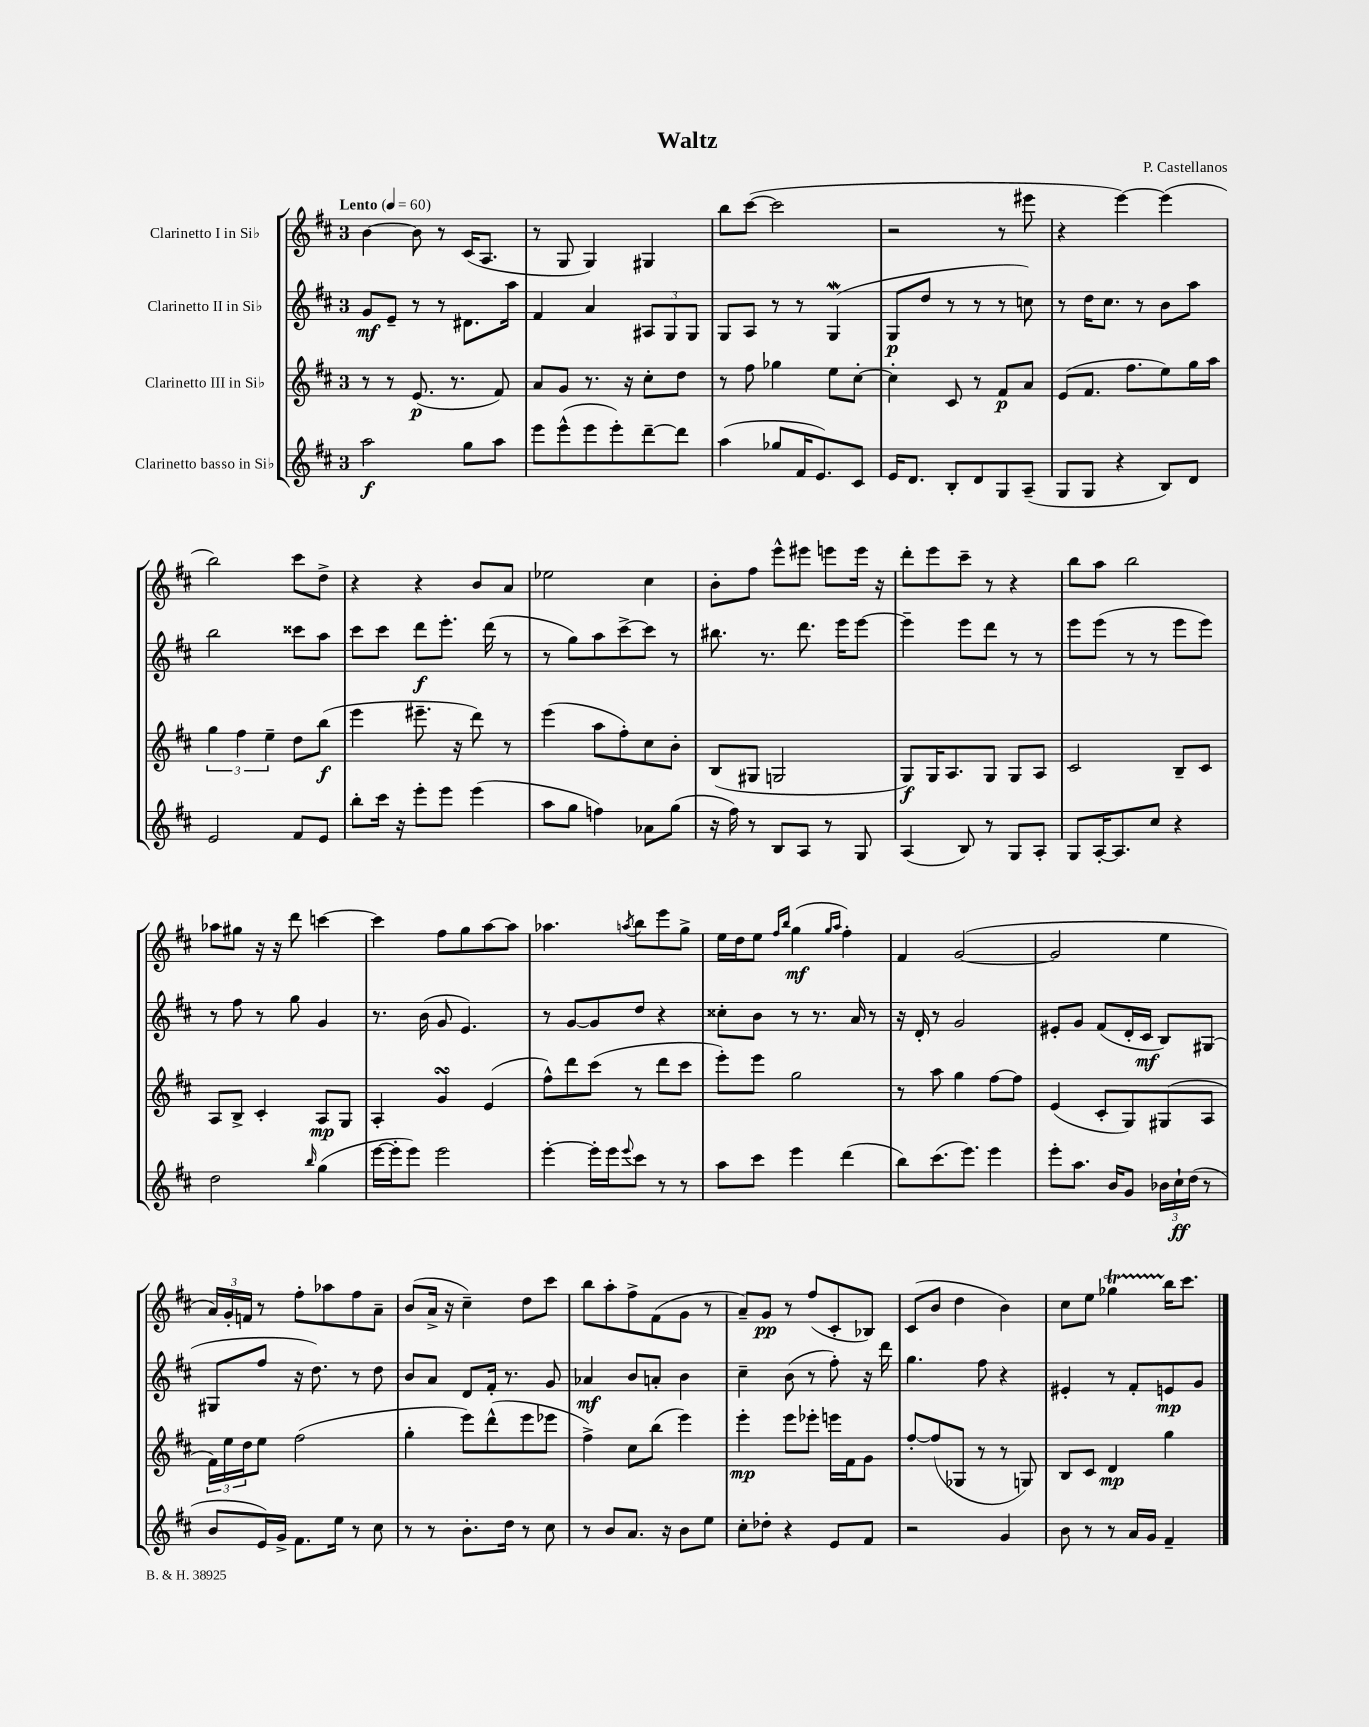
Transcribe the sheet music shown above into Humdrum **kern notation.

**kern	**kern	**kern	**kern
*staff4	*staff3	*staff2	*staff1
*clefG2	*clefG2	*clefG2	*clefG2
*k[f#c#]	*k[f#c#]	*k[f#c#]	*k[f#c#]
*M3/4	*M3/4	*M3/4	*M3/4
*MM60	*MM60	*MM60	*MM60
2aa	8r	8g	[4b
.	8r	8e~	.
.	(8.e	8r	8b]
.	.	8r	8r
.	8.r	.	.
8gg	.	8.d#	(16c#
.	.	.	8.A
8aa	8f#)	.	.
.	.	16aa	.
=	=	=	=
8eee	8a	4f#	8r
(8eee^^	8g	.	8G
8eee	8.r	4a	4G)
8eee')	.	.	.
.	16r	.	.
[8ddd~	8cc#'	12A#	4G#
.	.	12G	.
8ddd]	8dd	.	.
.	.	12G	.
=	=	=	=
(4aa	8r	8G	8bb
.	8ff#	8A	([8ccc#
8gg-	4gg-	8r	2ccc#]
16f#	.	8r	.
8.e)	.	.	.
.	8ee	(4G	.
8c#	[8cc#'	.	.
=	=	=	=
16e	4cc#']	8G	2r
8.d	.	.	.
.	.	8dd	.
8B'	8c#	8r	.
8d	8r	8r	.
8G	8f#	8r	8r
(8A~	8a	8cc)	8eee#
=	=	=	=
8G	(8e	8r	4r
8G	8.f#	16dd	.
.	.	8.cc#	.
4r	.	.	[4eee)
.	8.ff#	.	.
.	.	8r	.
8B)	8ee)	8b	(4eee]
8d	16gg	8aa	.
.	16aa	.	.
=	=	=	=
2e	6gg	2bb	2bb)
.	6ff#	.	.
.	6ee~	.	.
8f#	8dd	8ccc##	8ccc#
8e	(8bb	8aa	8dd^
=	=	=	=
8bb'	4eee	8ccc#	4r
16ccc#	.	8ccc#	.
16r	.	.	.
8eee'	8.eee#~	8ddd	4r
8eee	.	8.eee'	.
.	16r	.	.
(4eee	8ddd)	.	8b
.	.	(16ddd	.
.	8r	8r	8a
=	=	=	=
8aa	(4eee	8r	2ee-
8gg	.	8gg)	.
4ff)	8aa	8aa	.
.	8ff#')	[8ccc#^	.
8a-	8cc#	8ccc#]	4cc#
(8gg	8b'	8r	.
=	=	=	=
16r	(8B	8.bb#	8b'
16ff#)	.	.	.
8r	8G#	.	8ff#
.	.	8.r	.
8B	2G	.	8eee^^
8A	.	8.ddd	8eee#
8r	.	.	8eee
.	.	16eee	.
8G	.	[8eee	16eee
.	.	.	16r
=	=	=	=
(4A	8G)	4eee~]	8ddd'
.	16G	.	8eee
.	8.A	.	.
8B)	.	8eee	8ccc#~
8r	8G	8ddd	8r
8G	8G	8r	4r
8A'	8A	8r	.
=	=	=	=
8G	2c#	8eee	8bb
[16A'	.	(8eee	8aa
8.A]	.	.	.
.	.	8r	2bb
8cc#	.	8r	.
4r	8B~	8eee	.
.	8c#	8eee)	.
=	=	=	=
2dd	8A	8r	8aa-
.	8B^	8ff#	8gg#
.	4c#'	8r	16r
.	.	.	16r
.	.	8gg	8ddd
16qqbb	.	.	.
(4gg	8A	4g	[4ccc
.	8G	.	.
=	=	=	=
[16eee	4A'	8.r	4ccc]
16eee']	.	.	.
8eee)	.	.	.
.	.	(16b	.
2eee	4g	8g	8ff#
.	.	4.e)	8gg
.	(4e	.	[8aa
.	.	.	8aa]
=	=	=	=
[4eee'	8ff#^^)	8r	4.aa-
.	8ddd	[8g	.
16eee']	(8ccc#	8g]	.
16eee	.	.	.
8qqeee	.	.	8qaa
8ccc#	8r	8dd	8bb
8r	8ddd	4r	8eee
8r	8ccc#	.	8gg^
=	=	=	=
8aa	8eee')	8cc##'	16ee
.	.	.	16dd
8ccc#	8eee	8b	8ee
.	.	.	16qqff#
.	.	.	16qqbb
4eee	2gg	8r	(4gg
.	.	8.r	.
.	.	.	16qqgg
.	.	.	16qqaa
(4ddd	.	.	4ff#')
.	.	16a	.
.	.	8r	.
=	=	=	=
8bb)	8r	16r	4f#
.	.	16d'	.
(8.ccc#	8aa	8r	.
.	4gg	2g	([2g
8.eee)	.	.	.
4eee	[8ff#	.	.
.	8ff#]	.	.
=	=	=	=
8eee'	(4e	8e#'	2g]
8.aa	.	8g	.
.	8c#'	(8f#	.
16b	.	.	.
8g	8G)	16d'	.
.	.	16c#	.
24b-	(8G#	8B)	4ee
24cc#`	.	.	.
(24dd	.	.	.
8r	8A	(8G#	.
=	=	=	=
8b	24f#)	8G#	24a)
.	24ee	.	24g'
.	24dd	.	24f
16e)	8ee	8ff#	8r
16g^	.	.	.
8.f#	(2ff#	16r	8ff#'
.	.	8.dd)	.
.	.	.	8aa-
16ee	.	.	.
8r	.	8r	8ff#
8cc#	.	8dd	8a~
=	=	=	=
8r	4gg'	8b	(8b
8r	.	8a	16a^
.	.	.	16r
8.b'	8eee)	8d	4cc#~)
.	(8ddd^^	16f#'	.
16dd	.	8.r	.
8r	8eee	.	8dd
8cc#	8eee-	8g	8ccc#
=	=	=	=
8r	4ff#^)	4a-	8bb
8b	.	.	8aa'
8.a	8cc#	8b	8ff#^
.	(8bb	8a'	(8f#
16r	.	.	.
8b	4eee)	4b	8g
8ee	.	.	8r
=	=	=	=
8cc#'	4eee'	4cc#~	8a~)
8dd-'	.	.	8g
4r	8eee	(8b	8r
.	8eee-'	8r	(8ff#
8e	16eee	8ff#')	8c#'
.	16f#	.	.
8f#	8g	16r	8B-)
.	.	16ddd	.
=	=	=	=
2r	[8ff#'	4.gg	(8c#
.	(8ff#]	.	8b
.	8G-	.	4dd
.	8r	8ff#	.
4g	8r	4r	4b)
.	8G)	.	.
=	=	=	=
8b	8B	4e#'	8cc#
8r	8c#	.	8ee
8r	4d	8r	4gg-
16a	.	8f#'	.
16g	.	.	.
4f#~	4gg	8e	16bb
.	.	.	8.ccc#
.	.	8g	.
==	==	==	==
*-	*-	*-	*-
